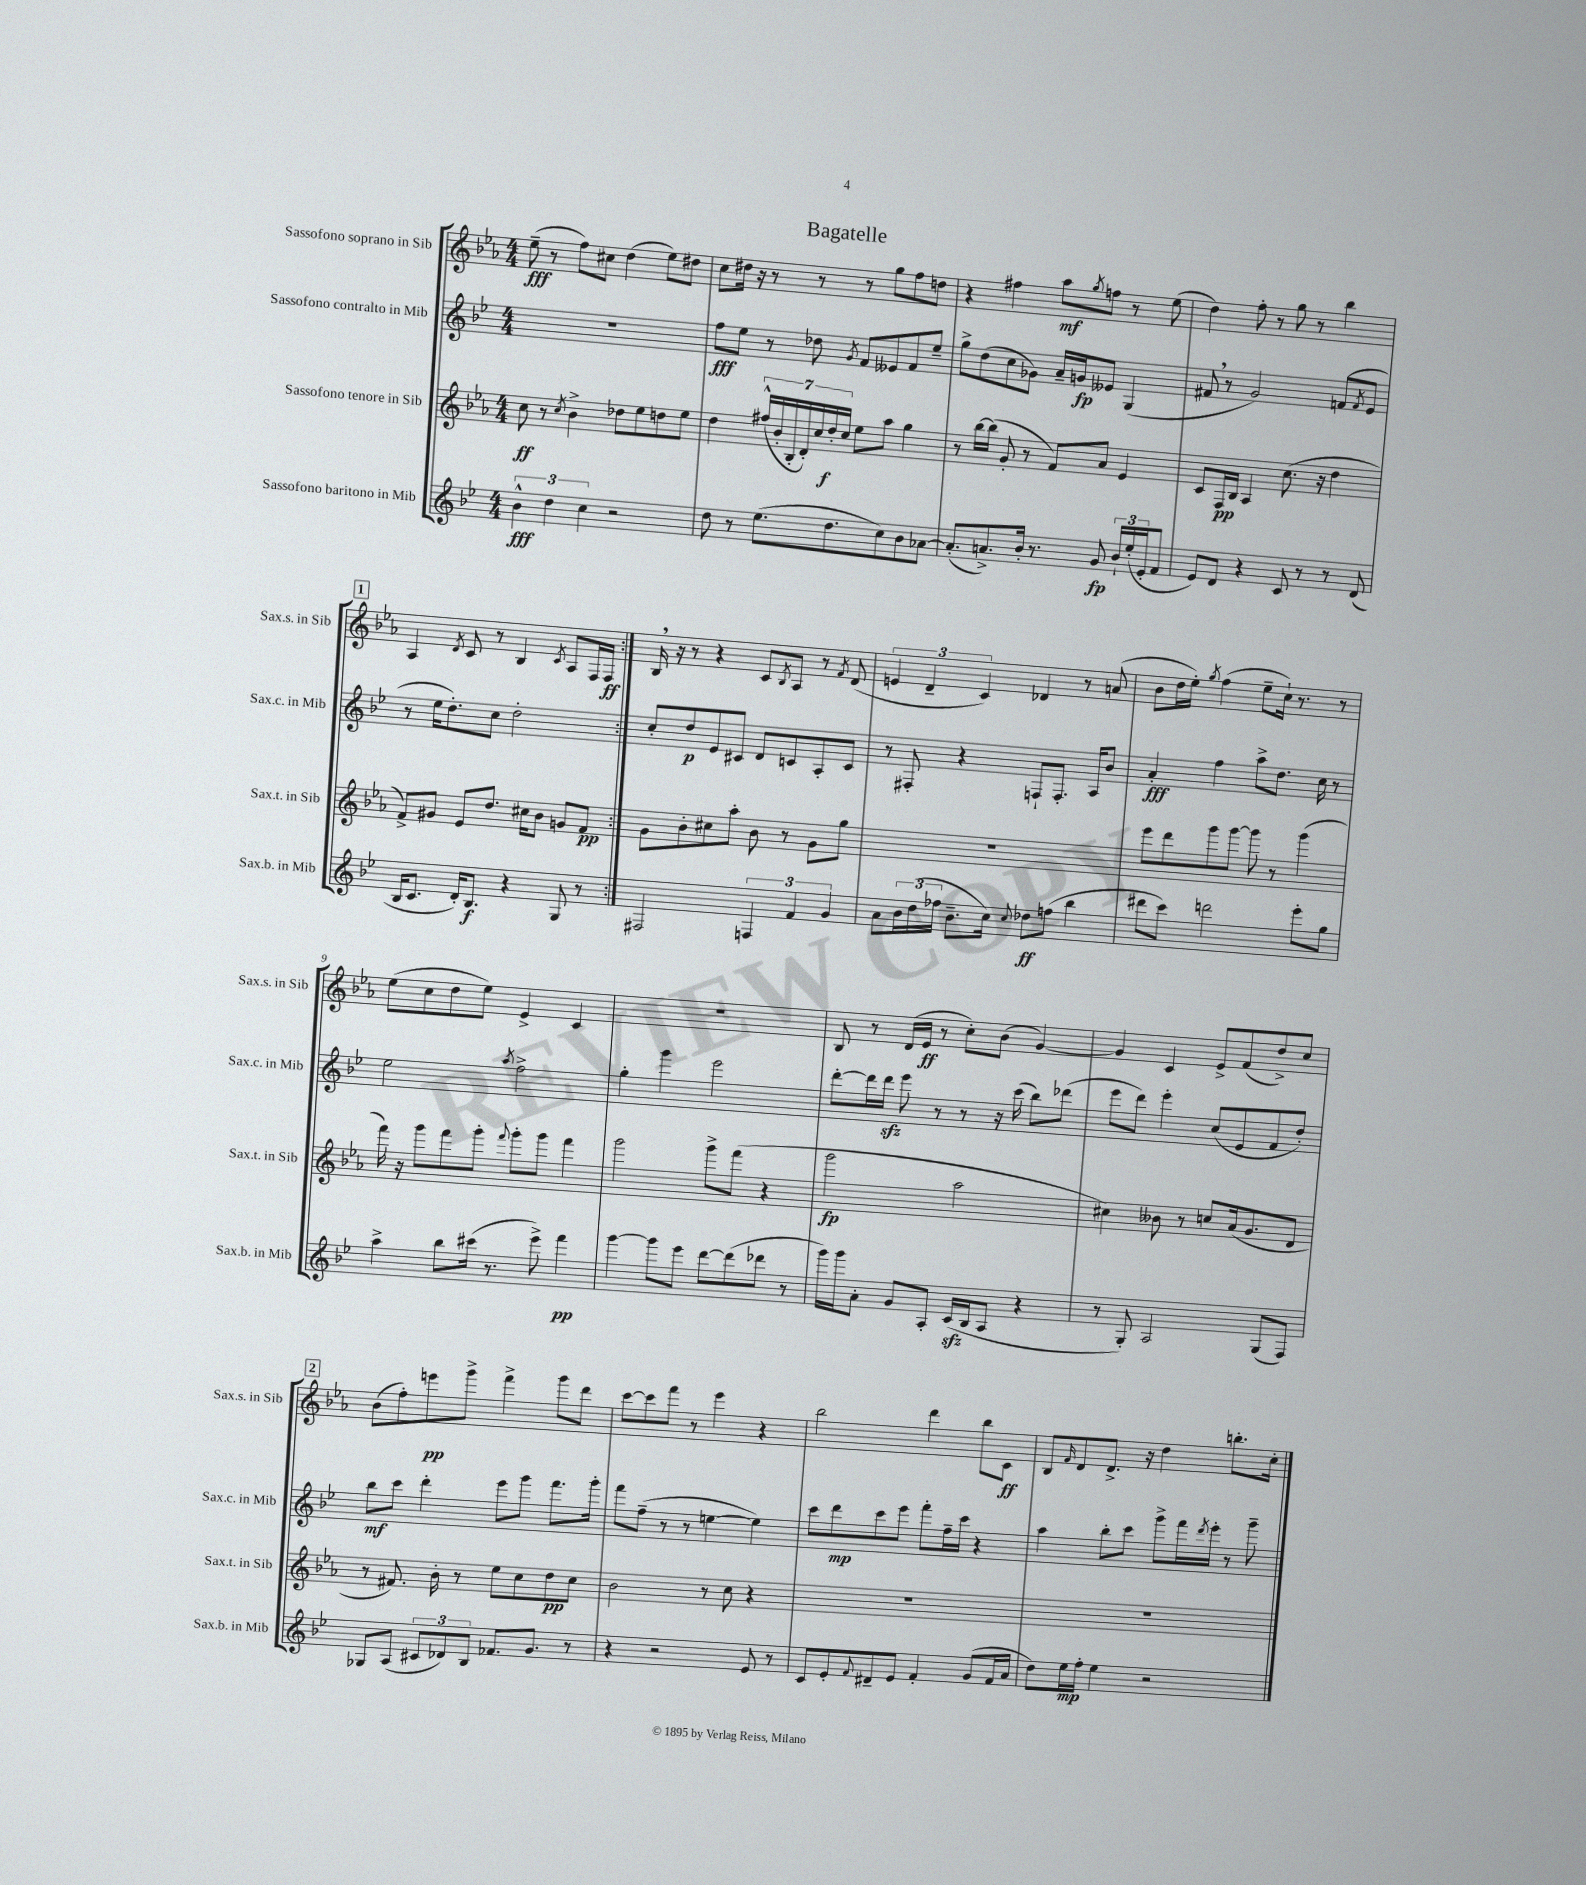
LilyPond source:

\header { title = "Bagatelle" }
<<
\new StaffGroup <<
\new Staff = "s0" \with { instrumentName = "Sassofono soprano in Sib" shortInstrumentName = "Sax.s. in Sib" } {
    \clef treble \key ees \major \numericTimeSignature \time 4/4
    \repeat volta 2 { ees''8--\fff( r8 f''8) cis''8 d''4( ees''8) dis''8 |
    c''8 dis''16 r16 r8 r8 r8 g''8 f''8 d''8 |
    r4 fis''4 aes''8\mf \acciaccatura { g''8 } f''8 r8 ees''8( |
    d''4) f''8-. r8 g''8 r8 bes''4 |
    \mark \markup { \box "1" } aes4 \acciaccatura { d'8 } c'8 r8 bes4 \acciaccatura { c'8 } aes8 f16 f16\ff | }
    bes16 \breathe r16 r8 r4 c'8 \acciaccatura { bes8 } aes8 r8 \acciaccatura { f'8 } d'8( |
    \tuplet 3/2 { e'4 d'4-- c'4) } des'4 r8 a'8( |
    bes'8 d''16 ees''16-.) \acciaccatura { g''8 } f''4( ees''8-- c''16-!) r8. r8 |
    ees''8( c''8 d''8 ees''8) ees'4-> c'4 |
    R1 |
    bes8 r8 d'16( ees'16\ff r8 c''8-.) bes'8( g'4~) |
    g'4 c'4 ees'8-> f'8( d''8->) c''8 |
    \mark \markup { \box "2" } bes'8( f''8-.) e'''8\pp g'''8-> f'''4-> g'''8 d'''8 |
    c'''8~ c'''8 f'''8 r8 ees'''4 r4 |
    bes''2 d'''4 bes''8 c'8\ff |
    bes8 \grace { f'16 } d'8 d'8.-> r16 d''4 b''8.-. c''16-. \bar "|." |
}
\new Staff = "s1" \with { instrumentName = "Sassofono contralto in Mib" shortInstrumentName = "Sax.c. in Mib" } {
    \clef treble \key bes \major \numericTimeSignature \time 4/4
    \repeat volta 2 { R1 |
    f''8\fff ees''8 r8 des''8 \acciaccatura { g'8 } f'8 eeses'8 f'8 ees''8-- |
    g''8-> d''8( c''8 ges'8) a'16-- g'16\fp eeses'8 g4( |
    fis'8 \breathe r8 g'2) f'8( \acciaccatura { f'8 } ees'8 |
    \mark \markup { \box "1" } r8 ees''16 d''8.-.) c''8 d''2-. | }
    c''8-. d''8\p ees'8 cis'8 d'8 c'8 a8-. c'8 |
    r8 fis8-. r4 f8-! f8.-. a16 bes'8 |
    a'4-.\fff f''4 a''8-> d''8. c''16 r8 |
    ees''2 \acciaccatura { a''8 } f''2-> |
    g''4-. g'''4 ees'''2 |
    d'''8~-. d'''16 d'''16\sfz ees'''8 r8 r8 r16 c'''16( bes''8) des'''8( |
    ees'''8 d'''8) ees'''4-. c''8( ees'8 f'8 d''8-.) |
    \mark \markup { \box "2" } bes''8\mf c'''8 d'''4-. ees'''8 g'''8 f'''8. g'''16-. |
    f'''8 f''8--( r8 r8 e''4~ e''4) |
    c'''8 d'''8\mp c'''8 ees'''8 f'''8-. f''16-- c'''16 r4 |
    a''4 bes''8-. c'''8 g'''8-> f'''16 \acciaccatura { d'''8 } ees'''16-. r8 g'''8-- \bar "|." |
}
\new Staff = "s2" \with { instrumentName = "Sassofono tenore in Sib" shortInstrumentName = "Sax.t. in Sib" } {
    \clef treble \key ees \major \numericTimeSignature \time 4/4
    \repeat volta 2 { c''8\ff r8 \acciaccatura { c''8 } bes'4-> des''8 ees''8 d''8 ees''8 |
    d''4 \tuplet 7/4 { fis''16-^( bes'16-. bes16-. d'16-.) c''16 d''16-.\f c''16 } ees''8 aes''8 g''4 |
    r8 bes''16~ bes''16( g'8-. r8 f'8) aes'8 ees'4 |
    c'8 f16\pp bes16 aes4 c''8.( r16 d''4 |
    \mark \markup { \box "1" } f'8->) gis'8 ees'8 d''8. cis''16 bes'8 g'8 f'8\pp | }
    g'8 bes'8-. cis''8 aes''8-. bes'8 r8 g'8 g''8 |
    R1 |
    ees'''8 d'''8 g'''8 g'''8~ g'''8 r8 g'''4( |
    f'''16) r16 g'''8 f'''8 g'''8-. \appoggiatura { f'''8 } g'''8-. g'''8 f'''4 |
    g'''2 g'''8-> f'''8( r4 |
    g'''2\fp aes''2 |
    cis''4) beses'8 r8 c''8 aes'16( g'8. d'8 |
    \mark \markup { \box "2" } r8 fis'8.) bes'16-. r8 ees''8 c''8 d''8\pp c''8 |
    bes'2 r8 c''8 r4 |
    R1 |
    R1 \bar "|." |
}
\new Staff = "s3" \with { instrumentName = "Sassofono baritono in Mib" shortInstrumentName = "Sax.b. in Mib" } {
    \clef treble \key bes \major \numericTimeSignature \time 4/4
    \repeat volta 2 { \tuplet 3/2 { bes'4-^\fff d''4 c''4 } r2 |
    d''8 r8 ees''8.( d''8. c''8) bes'8 aes'8~ |
    aes'8.-.( a'8.->) bes'16-. r8. g'8\fp \tuplet 3/2 { bes'16-! ees''16-.( ees'16-. } f'8 |
    ees'8) d'8 r4 c'8 r8 r8 d'8( |
    \mark \markup { \box "1" } bes16 c'8. d'16-.) bes8.\f r4 g8 r8 | }
    fis2 \tuplet 3/2 { f4 f'4 g'4 } |
    a'8 \tuplet 3/2 { bes'16 d''16( fes''16 } bes'8.-- c''16) \appoggiatura { c''8 } des''8\ff f''8( bes''4 |
    dis'''8 c'''8) d'''2 ees'''8-. g''8 |
    a''4-> bes''8 cis'''16( r8. ees'''8->) f'''4\pp |
    g'''4~ g'''8 ees'''8 d'''8~ d'''8( des'''8 r8 |
    g'''16) g'''16 a'8-. g'8 a8-. c'16\sfz( bes16 a8 r4 |
    r8 g8-.) a2 g8( f8) |
    \mark \markup { \box "2" } ges8 a8( \tuplet 3/2 { cis'8 des'8) bes8 } fes'8. g'8. r8 |
    r4 r2 ees'8 r8 |
    c'8 ees'8-. \appoggiatura { f'8 } dis'8-- ees'8 f'4-. g'8( f'16 a'16 |
    d''8) ees''16\mp f''16-. ees''4 r2 \bar "|." |
}
>>
>>
